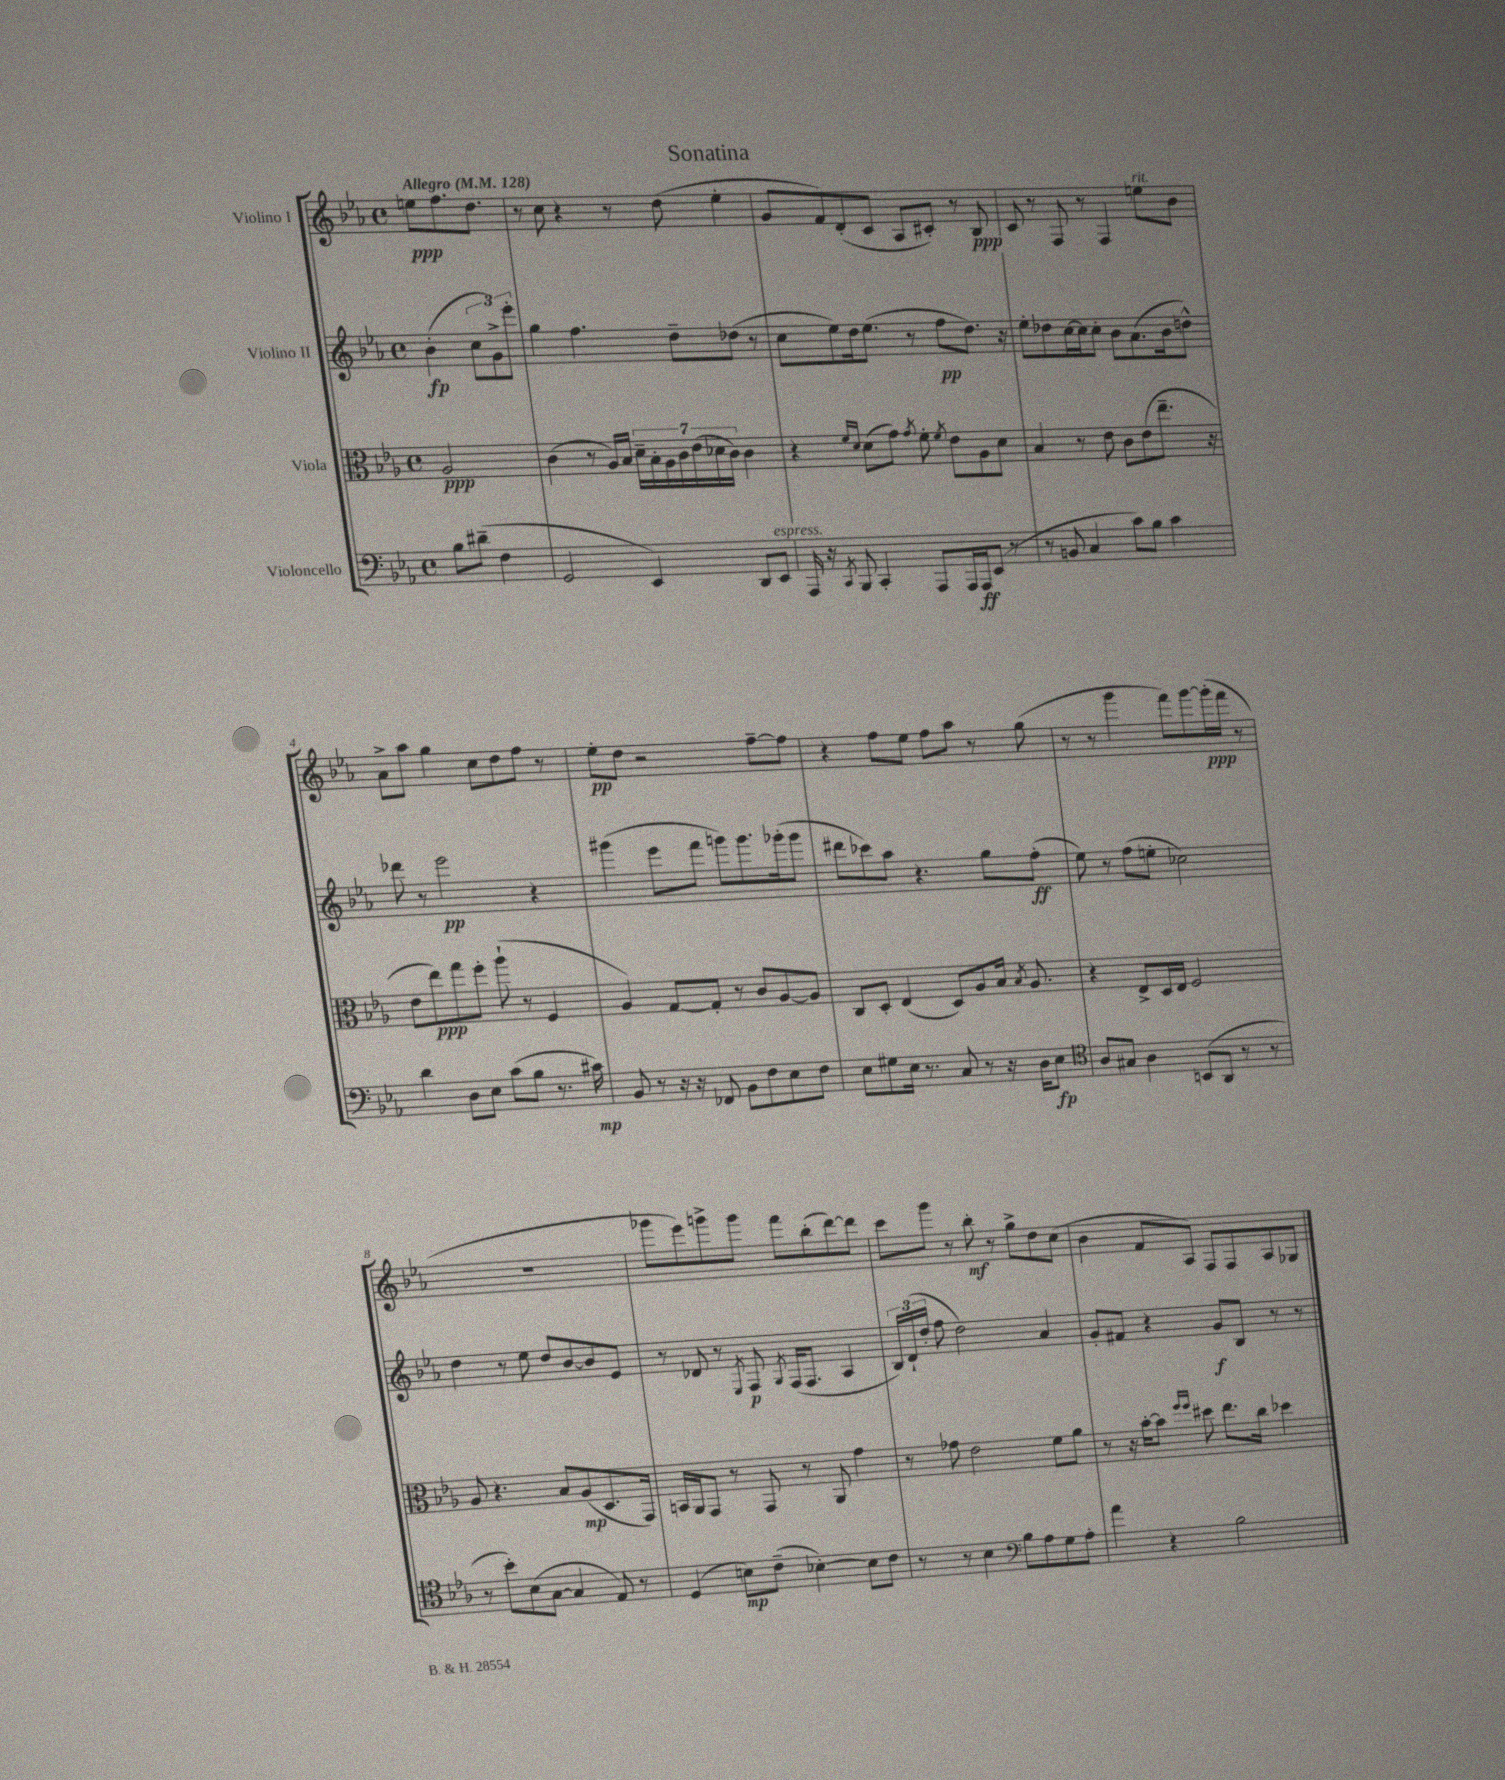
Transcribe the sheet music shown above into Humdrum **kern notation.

**kern	**dynam	**kern	**dynam	**kern	**dynam	**kern	**dynam
*part4	*part4	*part3	*part3	*part2	*part2	*part1	*part1
*staff4	*staff4	*staff3	*staff3	*staff2	*staff2	*staff1	*staff1
*I"Violoncello	*	*I"Viola	*	*I"Violino II	*	*I"Violino I	*
*clefF4	*	*clefC3	*	*clefG2	*	*clefG2	*
*k[b-e-a-]	*	*k[b-e-a-]	*	*k[b-e-a-]	*	*k[b-e-a-]	*
*M4/4	*	*M4/4	*	*M4/4	*	*M4/4	*
*met(c)	*	*met(c)	*	*met(c)	*	*met(c)	*
*MM128	*	*MM128	*	*MM128	*	*MM128	*
=	=	=	=	=	=	=	=
!	!	!	!	!	!	!LO:TX:a:B:t=Allegro	!
8B-\L	.	2A-/	ppp	(4b-'\	fp	8een\L	ppp
(8d#X~\J	.	.	.	.	.	8.ff\	.
4F\	.	.	.	12cc\L	.	.	.
.	.	.	.	.	.	8.dd\J	.
.	.	.	.	12g^\)	.	.	.
.	.	.	.	12eee-'\J	.	.	.
=1	=1	=1	=1	=1	=1	=1	=1
2GG/	.	(4c\	.	4gg\	.	8r	.
.	.	.	.	.	.	8cc\	.
.	.	8r	.	4.ff\	.	4r	.
.	.	16A-/LL)	.	.	.	.	.
.	.	16B-/JJ	.	.	.	.	.
4EE-/)	.	28d~\LL	.	.	.	8r	.
.	.	28B-'\	.	.	.	.	.
.	.	28A-\	.	.	.	.	.
.	.	28c\	.	.	.	.	.
.	.	.	.	8dd~\L	.	(8dd\	.
.	.	(28e-\	.	.	.	.	.
.	.	28d-X\	.	.	.	.	.
.	.	28c\JJ)	.	.	.	.	.
8DD/L	.	4c\	.	(8dd-X\J	.	4ee-'\	.
!LO:TX:a:i:t=espress.	!	!	!	!	!	!	!
8EE-/J	.	.	.	8r	.	.	.
=2	=2	=2	=2	=2	=2	=2	=2
16AAA-/	.	4r	.	8cc\L	.	8g/L	.
16r	.	.	.	.	.	.	.
8qCC/	.	.	.	.	.	.	.
8BBB-/	.	.	.	8ee-\)	.	8f/)	.
.	.	16qqf/LL	.	.	.	.	.
.	.	16qqd/JJ	.	.	.	.	.
4CC'/	.	(8d\L	.	16dd\k	.	(8d'/	.
.	.	.	.	(8.ee-\J	.	.	.
.	.	8g\J)	.	.	.	8c/J	.
.	.	8qg/	.	.	.	.	.
8AAA-/L	.	8f'\	.	8r	.	8A-/L	.
.	.	8qf/	.	.	.	.	.
16AAA-/L	.	8e-\L	.	8ff\L	pp	8c#X'/J)	.
16AAA-/J	ff	.	.	.	.	.	.
(8EE-/J	.	8A-\	.	8.dd\J)	.	8r	.
8r	.	8d\J	.	.	.	8B-/	ppp
.	.	.	.	16r	.	.	.
=3	=3	=3	=3	=3	=3	=3	=3
8r	.	4B-/	.	8ee-'\L	.	8c/	.
8BBn/	.	.	.	8dd-X\	.	8r	.
4C/	.	8r	.	[16cc\L	.	8F/	.
.	.	.	.	16cc\J]	.	.	.
.	.	8e-\	.	8cc'\J	.	8r	.
8c\L)	.	8c\L	.	8b-\L	.	4F/	.
8B-\J	.	(8e-\	.	(8.a-\	.	.	.
!	!	!	!	!	!	!LO:TX:a:i:t=rit.	!
4c\	.	8.ee-~\J	.	.	.	8een\L	.
.	.	.	.	16b-\k	.	.	.
.	.	.	.	8ddn^^\J)	.	8b-\J	.
.	.	16r	.	.	.	.	.
!!LO:LB:g=z
=4	=4	=4	=4	=4	=4	=4	=4
4d\	.	8e-\L	.	8ddd-X\	.	8a-^\L	.
.	.	8ee-\)	ppp	8r	.	8aa-\J	.
8D\L	.	8gg\	.	2eee-\	pp	4gg\	.
8E-\J	.	8ff'\J	.	.	.	.	.
(8c\L	.	(8aa-`\	.	.	.	8cc\L	.
8B-\J	.	8r	.	.	.	8dd\	.
8.r	.	4F/	.	4r	.	8ff\J	.
.	.	.	.	.	.	8r	.
16c#X\)	mp	.	.	.	.	.	.
=5	=5	=5	=5	=5	=5	=5	=5
8BB-/	.	4A-/)	.	(4ggg#X\	.	8ee-'\L	pp
8r	.	.	.	.	.	8dd\J	.
16r	.	[8G/L	.	8eee-\L	.	2r	.
16r	.	.	.	.	.	.	.
8FF-X/	.	8G'/J]	.	8fff\J	.	.	.
8BB-\L	.	8r	.	8gggn\L)	.	.	.
8F\	.	8c/L	.	8.ggg\	.	.	.
8E-\	.	[8A-/	.	.	.	[8ff~\L	.
.	.	.	.	(16ggg-X'\k	.	.	.
8F\J	.	8A-/J]	.	8ggg-\J	.	8ff\J]	.
=6	=6	=6	=6	=6	=6	=6	=6
8E-\L	.	8C/L	.	8ddd#X\L	.	4r	.
8G#X\	.	8D'/J	.	8ccc-X\)	.	.	.
16E-\Jk	.	(4E-/	.	8aa-\J	.	8ff\L	.
8.r	.	.	.	.	.	.	.
.	.	.	.	4.r	.	8ee-\J	.
8C/	.	8D/L)	.	.	.	8ff\L	.
8r	.	8A-/	.	.	.	8aa-\J	.
16r	.	16B-/Jk	.	8gg\L	.	8r	.
.	.	8qB-/	.	.	.	.	.
16D\KL	.	8.A-/	.	.	.	.	.
8E-\J	fp	.	.	(8ff'\J	ff	(8gg\	.
=7	=7	=7	=7	=7	=7	=7	=7
*clefC4	*	*	*	*	*	*	*
8A-/L	.	4r	.	8ee-\)	.	8r	.
8G#X/J	.	.	.	8r	.	8r	.
4A-\	.	8E-^/L	.	(8ff\L	.	4ggg\	.
.	.	16D/L	.	8een'\J	.	.	.
.	.	16E-/JJ	.	.	.	.	.
(8BBn/L	.	2F/	.	2cc-X\)	.	8fff\L)	.
8AA-/J	.	.	.	.	.	[8ggg\	.
8r	.	.	.	.	.	(16ggg'\L]	ppp
.	.	.	.	.	.	16fff\JJ	.
8r	.	.	.	.	.	8r	.
!!LO:LB:g=z
=8	=8	=8	=8	=8	=8	=8	=8
8r	.	8A-/	.	4dd\	.	1r	.
8b-'\L)	.	4.r	.	.	.	.	.
(8B-\	.	.	.	8r	.	.	.
[8G\J	.	.	.	8ee-\	.	.	.
4G/]	.	8B-/L	.	8dd/L	.	.	.
.	.	(8A-/	mp	[8b-/	.	.	.
8E-/)	.	8.D/	.	8b-/]	.	.	.
8r	.	.	.	8e-/J	.	.	.
.	.	16GG/Jk)	.	.	.	.	.
=9	=9	=9	=9	=9	=9	=9	=9
(4D/	.	16BBn/LL	.	8r	.	8ggg-X\L	.
.	.	16AA-/J	.	.	.	.	.
.	.	8GG/J	.	8d-X/	.	8eee-\)	.
8Bn\L)	mp	8r	.	8r	.	8gggn^\	.
.	.	.	.	8qE-/	.	.	.
(8c~\J	.	8GG/	.	8F/	p	8ggg\J	.
.	.	.	.	8qG/	.	.	.
[4B-X'\)	.	8r	.	(16F/KL	.	8fff\L	.
.	.	.	.	8.F/J	.	.	.
.	.	8AA-/	.	.	.	(8bb-'\	.
8B-\L]	.	4g\	.	4A-/	.	[8ddd\)	.
8c\J	.	.	.	.	.	8ddd\J]	.
=10	=10	=10	=10	=10	=10	=10	=10
8r	.	8r	.	24B-/LL)	.	8ccc\L	.
.	.	.	.	(24d`/	.	.	.
.	.	.	.	24dd'/JJ	.	.	.
8r	.	8g-X\	.	8ff\	.	8ggg\J	.
4B-\	.	2e-\	.	2dd\)	.	8r	.
.	.	.	.	.	.	8bb-'\	mf
*clefF4	*	*	*	*	*	*	*
8B-\L	.	.	.	.	.	8r	.
8A-\	.	.	.	.	.	8gg^\L	.
8G\	.	8f\L	.	4a-/	.	8dd\	.
8A-'\J	.	8a-\J	.	.	.	(8cc\J	.
=11	=11	=11	=11	=11	=11	=11	=11
4a-\	.	8r	.	8g'/L	.	4b-\	.
.	.	16r	.	8f#X/J	.	.	.
.	.	[16b-'\KL	.	.	.	.	.
4r	.	8b-\J]	.	4r	.	8f/L	.
.	.	16qqff/LL	.	.	.	.	.
.	.	16qqff/JJ	.	.	.	.	.
.	.	8dd#X\	.	.	.	8A-/J)	.
2B-\	.	8.ee-\L	.	8g/L	f	8F/L	.
.	.	.	.	8B-/J	.	8F/	.
.	.	16cc\Jk	.	.	.	.	.
.	.	4dd-X\	.	8r	.	8A-/	.
.	.	.	.	8r	.	8G-X/J	.
==	==	==	==	==	==	==	==
*-	*-	*-	*-	*-	*-	*-	*-
